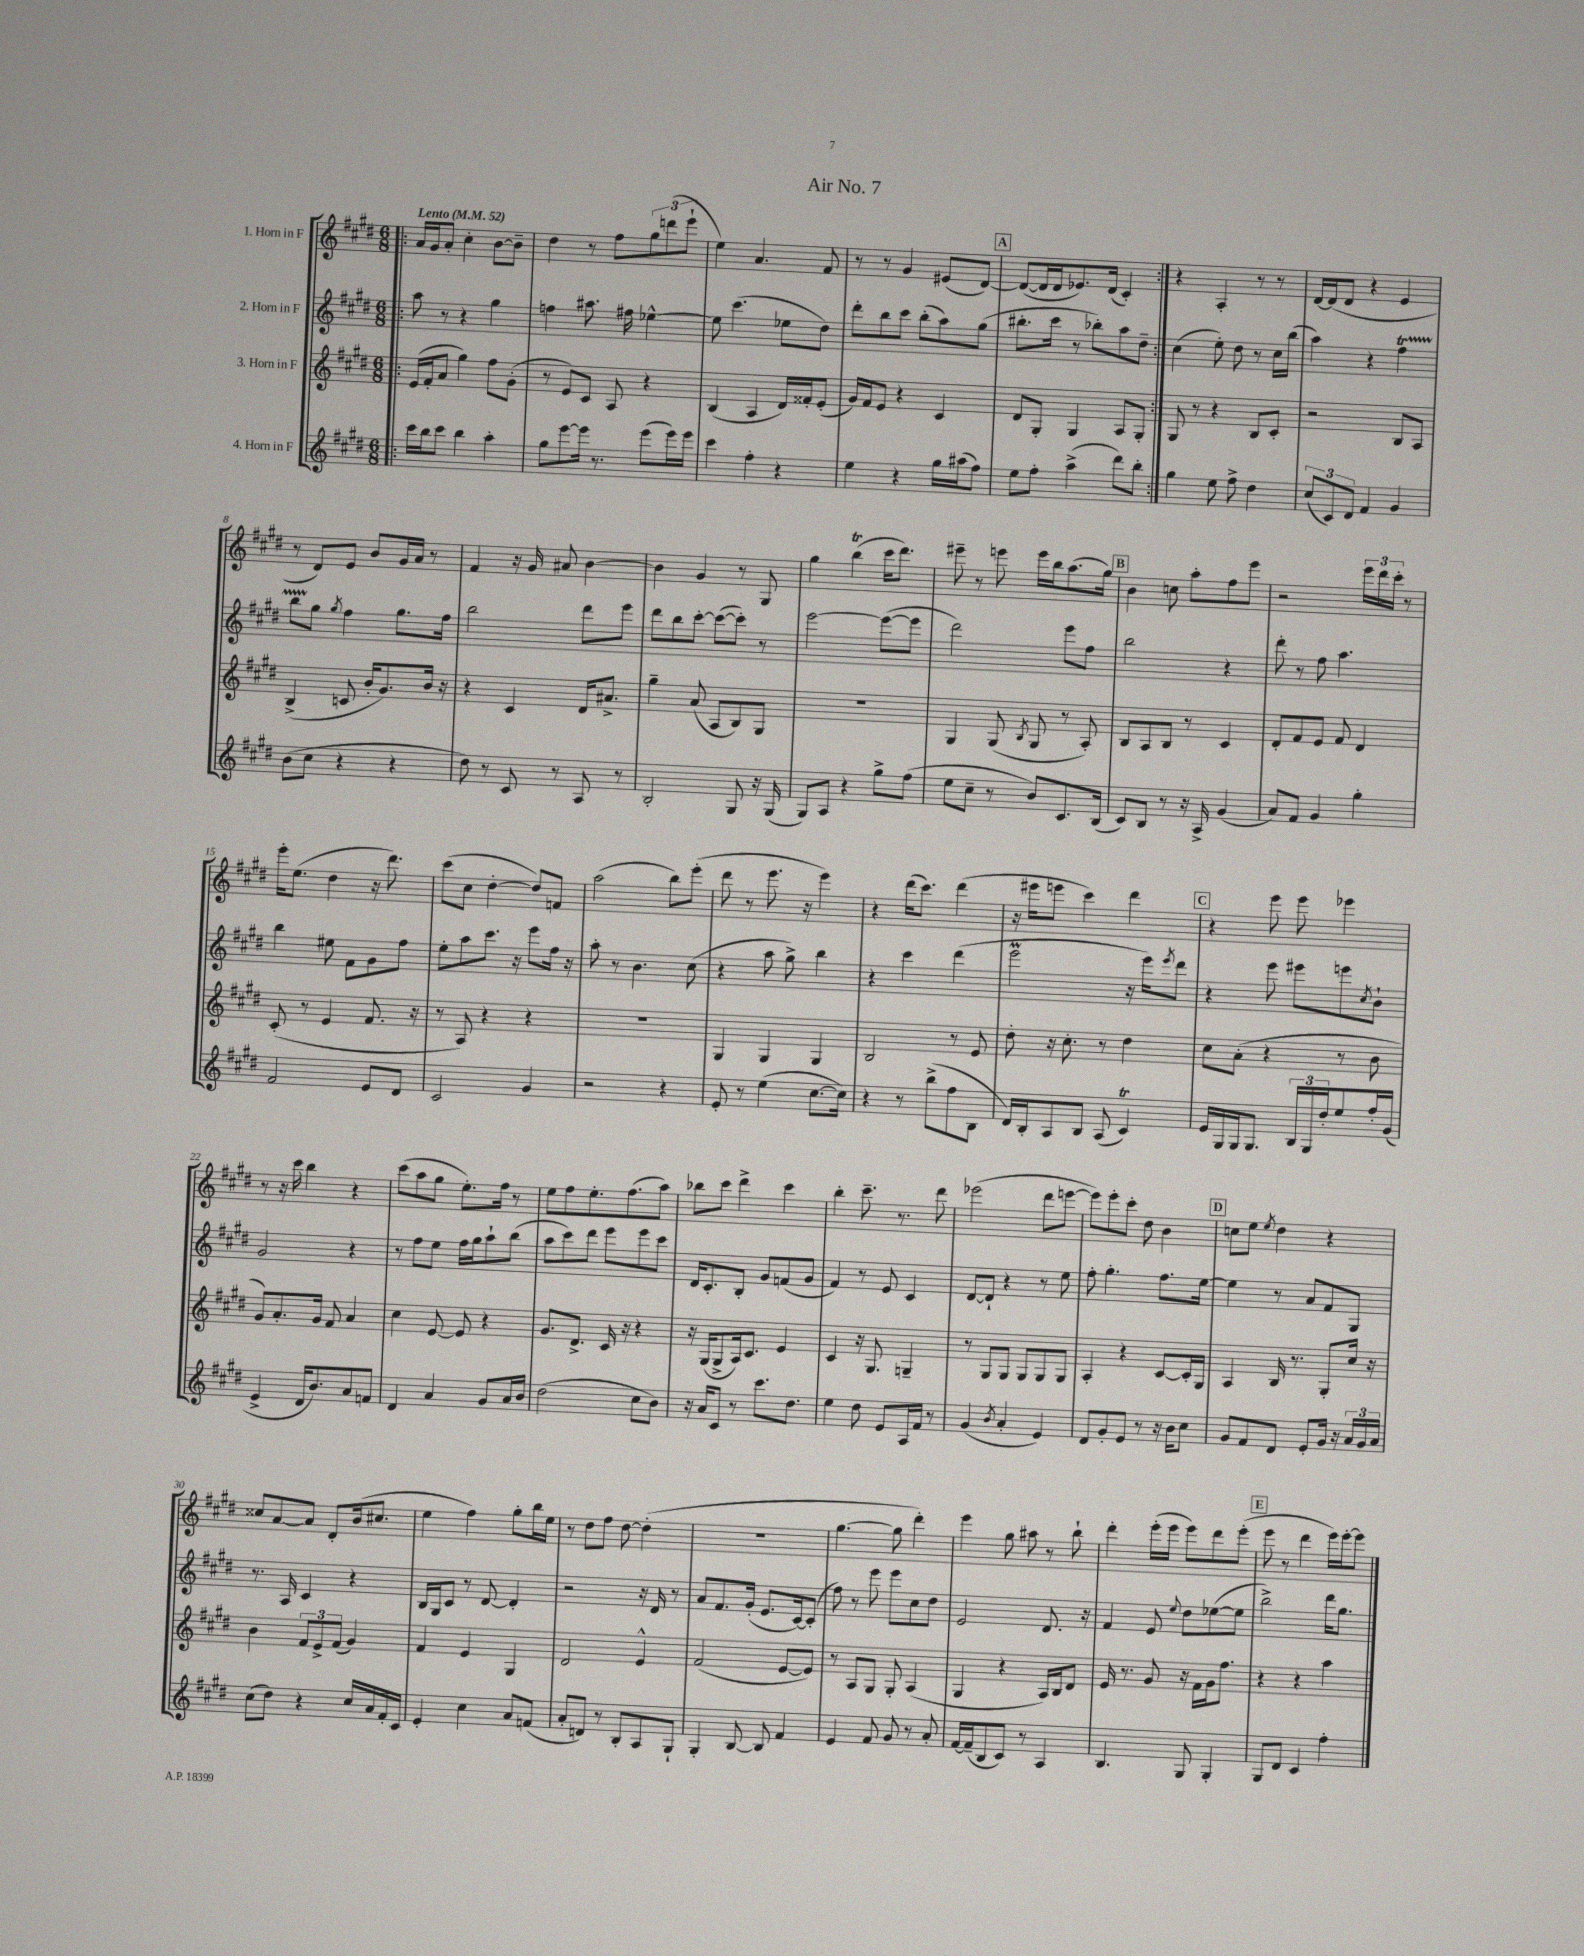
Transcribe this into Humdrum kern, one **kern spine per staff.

**kern	**kern	**kern	**kern
*staff4	*staff3	*staff2	*staff1
*clefG2	*clefG2	*clefG2	*clefG2
*k[f#c#g#d#]	*k[f#c#g#d#]	*k[f#c#g#d#]	*k[f#c#g#d#]
*M6/8	*M6/8	*M6/8	*M6/8
*MM52	*MM52	*MM52	*MM52
=!|:	=!|:	=!|:	=!|:
16ccc#	(16e	8aa	16a
16bb	16f#'	.	16g#
8ccc#	8a	8r	8a'
4bb	4gg#)	4r	4cc#'
4aa'	8ff#	4gg#	[8b
.	(8g#'	.	8b~]
=	=	=	=
8gg#	8r	4ff	4dd#
[8eee	8e)	.	.
16eee]	8c#	8.aa#	8r
8.r	.	.	.
.	8A	.	8ff#
.	.	16ff#	.
(8eee	4r	[4ee-^^	12gg#
.	.	.	(12ddd
16eee)	.	.	.
.	.	.	12eee`
16eee	.	.	.
=	=	=	=
4ccc#	(4B	8ee-]	4ee)
.	.	(4.ccc#	.
4ff#'	4A	.	4.a
4r	16d#)	8ee-	.
.	16f##'	.	.
.	(8e'	8dd#)	8f#
=	=	=	=
4ee	16g#)	8ddd#'	8r
.	16f#	.	.
.	8e	8bb	8r
4r	4r	8ccc#	4g#
.	.	(8bb'	.
16gg#	4c#	8aa)	(8e#
(16aa#	.	.	.
8ff#)	.	(8gg#	[8d#)
=	=	=	=
8ee	8d#	8.bb#'	(8d#_
8ff#'	8G#'	.	16d#]
.	.	16ccc#	16d#
(4aa^	4G#	8r	8.e-)
.	.	8bb-')	.
.	.	.	(16d#
8ddd#)	8A	8aa	4c#')
8bb'	8G#'	8dd#~	.
=:|!	=:|!	=:|!	=:|!
4gg#	8G#	(4cc#	4r
.	8r	.	.
8ee	4r	8ee')	4A'
8ff#^	.	8dd#	.
4dd#	8B	8r	8r
.	8c#'	16cc#	8r
.	.	(16bb	.
=	=	=	=
(12cc#	2r	4aa)	[16d#
.	.	.	(16d#]
12c#)	.	.	.
.	.	.	8d#
12d#	.	.	.
4f#	.	4r	4r
4g#	8B	4ff#	4e
.	8A	.	.
=	=	=	=
(8b	(4B^	8bb	8r
8cc#	.	8gg#	8d#)
.	.	8qgg#	.
4r	8c	4ff#	8e
.	16b'	.	8b
.	8.g#)	.	.
4r	.	8.gg#	16g#
.	.	.	16a
.	16b	.	8r
.	16r	16ff#	.
=	=	=	=
8dd#)	4r	2bb	4f#
8r	.	.	.
8c#	4c#	.	16r
.	.	.	16g#
8r	.	.	8a#
8A	16d#	8ddd#	[4b
.	8.a#^	.	.
8r	.	8eee	.
=	=	=	=
2B'	4gg#~	8ddd#	4b]
.	.	8bb	.
.	(8a	[8ccc#'	4g#
.	8A	(8ccc#_	.
8G#	8B)	8ccc#'])	8r
16r	8G#	8r	8G#
(16G#	.	.	.
=	=	=	=
8G#)	2.r	[2eee	4gg#
8A	.	.	.
4r	.	.	(4bb
8gg#^	.	(8eee_	16ccc#
.	.	.	8.ddd#)
(8ff#	.	8eee]	.
=	=	=	=
8ee	4G#	2ddd#)	8eee#~
8cc#~	.	.	8r
8r	(8G#	.	8eee
.	8qB	.	.
8b)	8G#	.	16eee
.	.	.	16bb
8.c#	8r	8eee	(8.aa
.	8A')	8ff#	.
(16B	.	.	16gg#)
=	=	=	=
8c#)	8B	2bb	4b
8B	8A	.	.
8r	8B	.	8cc
16r	8r	.	8aa'
16A^	.	.	.
(4g#	4c#	4r	8ff#
.	.	.	8eee
=	=	=	=
8a)	8d#'	8ddd#'	2r
8f#	8f#	8r	.
4g#	8e	8ff#	.
.	8f#	4.aa	.
4gg#'	4d#	.	24eee
.	.	.	24ddd#
.	.	.	24ccc#'
.	.	.	8r
=	=	=	=
2f#	(8c#'	4bb	16eee'
.	.	.	(8.ee
.	8r	.	.
.	4e	8ee#	4dd#
.	.	8f#	.
8e	8.f#	8g#	16r
.	.	.	8.ddd#)
8d#	.	8ff#	.
.	16r	.	.
=	=	=	=
2c#	8r	8ee'	(8ccc#
.	8A)	8aa	8cc#
.	4r	8.ccc#	[4dd#'
.	.	16r	.
4g#	4r	8eee	8dd#])
.	.	16ff#	8f
.	.	16r	.
=	=	=	=
2r	2.r	8aa'	(2aa
.	.	8r	.
.	.	4.b	.
4r	.	.	8bb)
.	.	(8cc#	(8eee'
=	=	=	=
8e'	4G#	4r	8ddd#
8r	.	.	8r
(4ee	4G#	8aa	8.eee
.	.	8gg#^)	.
.	.	.	16r
[8.cc#	4G#	4bb	4eee)
16cc#])	.	.	.
=	=	=	=
4r	2B	4r	4r
8r	.	4ccc#	(16ddd#
.	.	.	8.ccc#)
(8bb^	.	.	.
8ff#	8r	(4ddd#	(4ddd#
8B	8e	.	.
=	=	=	=
16d#)	8dd#'	2eee	16r
16B'	.	.	16eee#
8A	16r	.	8eee
.	8.cc#'	.	.
8B	.	.	4ccc#)
(8A	8r	.	.
4c#)	4dd#	16r	4ddd#
.	.	16eee)	.
.	.	8qeee	.
.	.	8ddd#	.
=	=	=	=
16e	8cc#	4r	4r
16G#	.	.	.
16G#	(8a'	.	.
8.G#	.	.	.
.	4r	8eee	8eee
24B	.	8eee#	8eee
24G#	.	.	.
24dd#'	.	.	.
8ee	8r	8eee	4eee-
.	.	8qcc#	.
16ff#'	8b	8b`	.
(16g#	.	.	.
=	=	=	=
4e^	8g#)	2g#	8r
.	8.a'	.	16r
.	.	.	16ccc#
16d#	.	.	4bb
8.b)	16g#	.	.
.	8f#	.	.
8a	4a	4r	4r
8f	.	.	.
=	=	=	=
4d#	4cc#	8r	(8ccc#
.	.	8ff#	8aa
4a	[8e	8ee	8gg#
.	8e]	16ff#	8.ee')
.	.	16gg#	.
8g#	4r	8aa`	.
.	.	.	16ff#
16a	.	(8bb	8r
16b	.	.	.
=	=	=	=
(2dd#	8.g#	8aa	8ee
.	.	8ccc#)	8ff#
.	8.d#^	.	.
.	.	8ddd#	8.ee'
.	16c#	8eee	.
.	16r	.	(8.ff#
8cc#	4r	8eee	.
8b)	.	8ccc#	8aa)
=	=	=	=
16r	16r	16d#	8bb-
16a	(16G#	8.c#'	.
8c#	8G#^	.	8ccc#
8r	16A)	8B'	4ddd#^
.	8.c#	.	.
8.ccc#	.	8g#	.
.	4e	(8f	4ccc#
8.dd#	.	.	.
.	.	8g#	.
=	=	=	=
4ee	4c#	4f#)	4bb'
8dd#	16r	8r	8.ccc#~
.	8.G#	.	.
8e	.	8e	.
.	.	.	8.r
16A	4G~	4c#	.
16f#	.	.	.
8r	.	.	8ddd#
=	=	=	=
(4g#	8r	[8d#	(2eee-
.	8G#	8d#`]	.
8qb	.	.	.
4a'	8G#	4r	.
.	8G#	.	.
4e)	8G#	8r	8ddd#
.	8G#	8ee	[8eee
=	=	=	=
8d#	4A'	8ff#'	8eee])
8g#'	.	4.gg#'	8eee'
8e	4r	.	8ccc#'
8r	.	.	8dd#
16r	[8c#	8.ff#	4b
16b	.	.	.
8cc#	16c#']	.	.
.	16G#	[16ee	.
=	=	=	=
8g#	4A	4ee]	8cc
8f#	.	.	8ee
.	.	.	8qee
8d#	16B	8r	4dd#
.	8.r	.	.
8e'	.	8a	.
16g#	8G#'	8f#	4r
16r	.	.	.
24a	16cc#	8G#	.
24g#	.	.	.
.	16r	.	.
24a	.	.	.
=	=	=	=
(8cc#	4b	8.r	8cc##
8dd#)	.	.	[8a
.	.	16A	.
4r	12f#	4c#	8a]
.	12e^	.	.
.	.	.	8d#'
.	(12f#	.	.
16cc#	4g#)	4r	(16b
16a	.	.	8.cc#
16f#'	.	.	.
16c#	.	.	.
=	=	=	=
4e'	4f#	16B	4ee
.	.	16G#	.
.	.	8c#	.
4cc#	4e	8r	4ff#)
.	.	[8d#	.
8a	4G#	4d#']	8gg#'
(8f	.	.	16bb
.	.	.	16ee
=	=	=	=
8a'	2d#	2r	8r
8d)	.	.	8dd#
8r	.	.	8ff#
8B'	.	.	[8dd#
8A	4e^^	16r	(4dd#']
.	.	16d#	.
8G#`	.	8r	.
=	=	=	=
4G#'	(2f#	8a	2.r
.	.	8.f#	.
[8B	.	.	.
.	.	(16g#'	.
8B]	.	8.e	.
4f#	[8e	.	.
.	.	[16c#)	.
.	8e])	(8c#']	.
=	=	=	=
4e	8r	8ff#)	[4.gg#
.	8A	8r	.
8f#	8G#	8eee	.
8g#	8G#'	8eee	8gg#]
8r	(4A	8cc#	4ddd#')
8a'	.	8dd#	.
=	=	=	=
[16f#	4G#	2e	4eee
(16f#~]	.	.	.
8B	.	.	.
8c#)	4r	.	8gg#
8r	.	.	8aa#
4A	16A)	8.d#	8r
.	16B	.	.
.	8d#	.	8bb`
.	.	16r	.
=	=	=	=
4.B	16e	4f#	4ddd#'
.	8.r	.	.
.	8g#	8e	(16eee'
.	.	.	16eee
.	.	8qqee	.
8G#	16r	8dd#	8eee)
.	16f#	.	.
4G#'	16g#	([8ee-	8ddd#
.	8.ff#	.	.
.	.	8ee-]	(8eee'
=	=	=	=
8G#	4r	2bb^)	8eee
8d#	.	.	8r
4c#	4r	.	4ddd#
4ff#'	4aa	16ddd#	16eee)
.	.	8.gg#	[16eee'
.	.	.	8eee]
==	==	==	==
*-	*-	*-	*-
